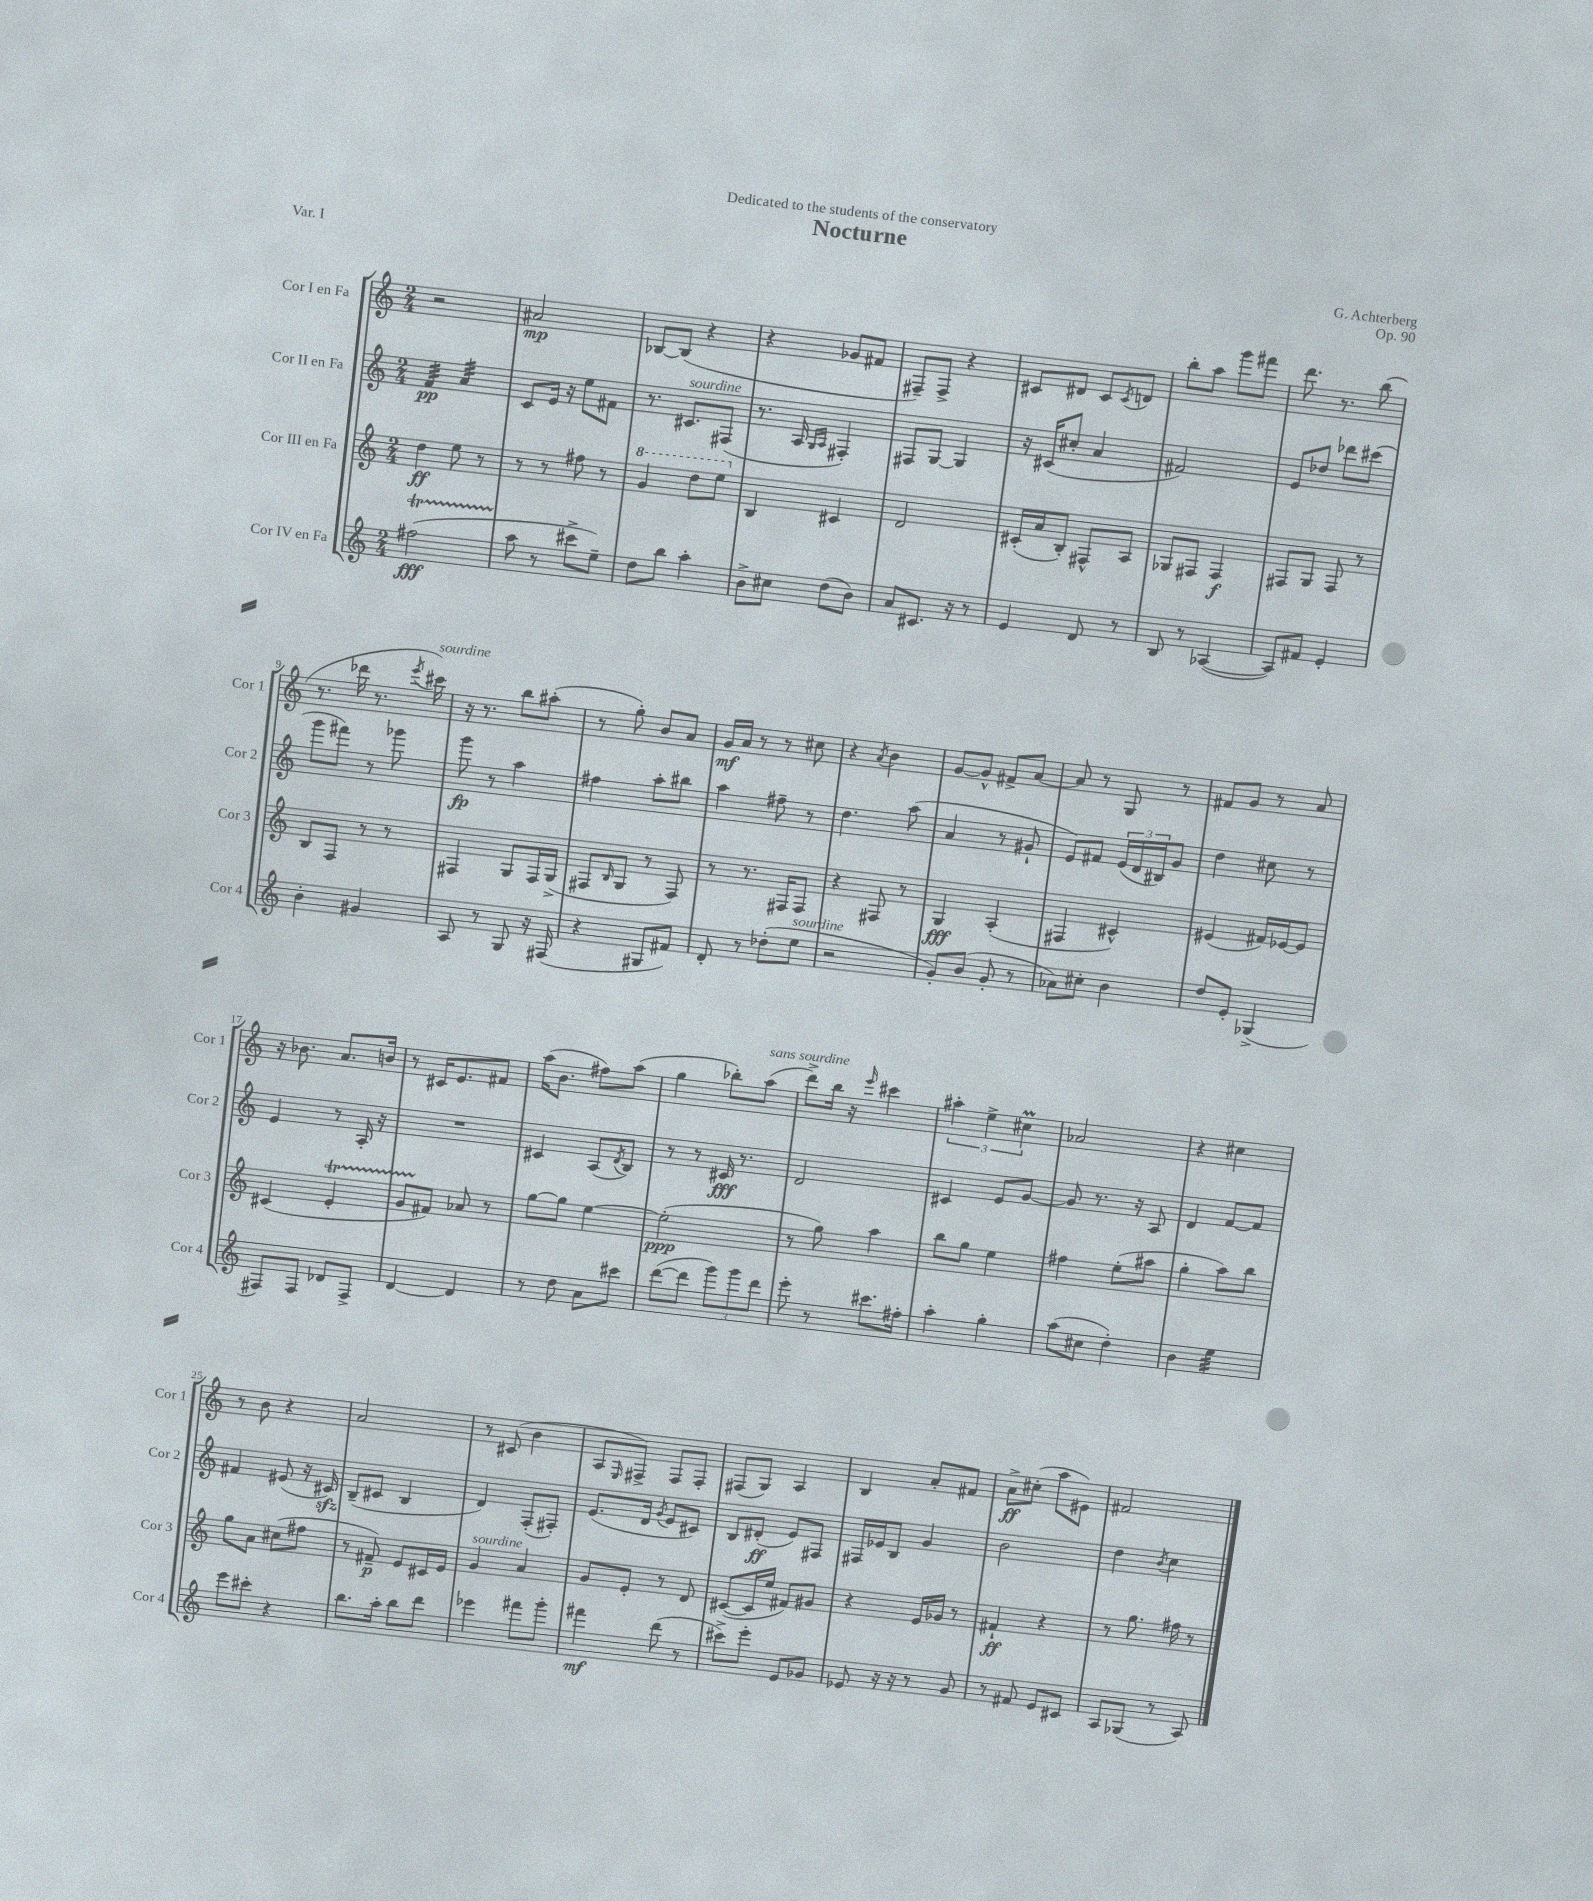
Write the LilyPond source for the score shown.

\header { title = "Nocturne" composer = "G. Achterberg" dedication = "Dedicated to the students of the conservatory" opus = "Op. 90" piece = "Var. I" }
<<
\new StaffGroup <<
\new Staff = "s0" \with { instrumentName = "Cor I en Fa" shortInstrumentName = "Cor 1" } {
    \clef treble \key c \major \numericTimeSignature \time 2/4
    r2 |
    ais'2\mp |
    bes8~ bes8( r4 |
    r4 ges'8 fis'8 |
    fis8--) fis8-> r4 |
    cis'8 dis'8 cis'8 \acciaccatura { cis'8 } d'8 |
    b''8-. a''8 g'''8 fis'''8 |
    d'''8. r8. b''8( |
    r8. des'''16 r8. \acciaccatura { e'''8 } cis'''16^\markup { \italic "sourdine" }) |
    r16 r8. b''8 ais''8-.( |
    r8 g''8-.) b'8 a'8 |
    g'16\mf a'16 r8 r8 cis''8 |
    r4 \acciaccatura { a'8 } b'4 |
    g'8~ g'8-^ fis'8-> a'8~ |
    a'8 r8 g8 r8 |
    fis'8 g'8 r8 a'8 |
    r16 bes'8. a'8. b'16 |
    r8 cis'16 e'8. fis'8 |
    a''16( b'8. fis''8) a''8( |
    g''4 bes''8-.) a''8^\markup { \italic "sans sourdine" }( |
    d'''8->) b''16 r16 \grace { e'''16 } cis'''4 |
    \tuplet 3/2 { ais''4-. e''4-> cis''4\prall } |
    aes'2 |
    r4 cis''4 |
    r8 b'8 r4 |
    a'2 |
    r8 cis'8( b'4 |
    a8 \grace { e16 } fis8->) fis8 fis8-. |
    fis8( g8) a4 |
    b4 a'8-. fis'8 |
    a'8->\ff cis''8-.( a''8 eis'8) |
    fis'2 \bar "|." |
}
\new Staff = "s1" \with { instrumentName = "Cor II en Fa" shortInstrumentName = "Cor 2" } {
    \clef treble \key c \major \numericTimeSignature \time 2/4
    f'4:32\pp a'4:32 |
    c'8 e'16 r16 e''8 fis'8 |
    r8. cis'8.^\markup { \italic "sourdine" } fis8( |
    r8. a16 \grace { g16 a16 } fis4-.) |
    fis8 g8~ g4 |
    r16 cis'16( cis''8-. a'4 |
    fis'2) |
    e'8 des''8 des'''8 cis'''8( |
    g'''8 fis'''8) r8 ges'''8 |
    g'''8\fp r8 a''4 |
    fis''4 a''8-. bis''8 |
    a''4 fis''8-- r8 |
    d''4. a''8( |
    a'4 r8 gis'8-! |
    e'8) fis'8 \tuplet 3/2 { e'16( d'16 bis16) } g'8 |
    d''4 cis''8 r8 |
    e'4 r8 a16-. r16 |
    R2 |
    cis'4 a8( \acciaccatura { d'8 } b8) |
    r8 r8 cis'16\fff r8. |
    d'2 |
    cis'4 e'8 g'8~ |
    g'8 r8. r16 a8 |
    d'4 f'8~ f'8 |
    fis'4 eis'8( r16 cis'16\sfz) |
    b8--( cis'8 b4 |
    d'4) f8-.( fis8-.) |
    e'8.( d'16 \acciaccatura { g'8 } e'8 cis'8) |
    b8 dis'8-.\ff( e'8) fis8 |
    fis16 ees'16 b8 g'4 |
    b'2 |
    d''4 \acciaccatura { b'8 } c''4 \bar "|." |
}
\new Staff = "s2" \with { instrumentName = "Cor III en Fa" shortInstrumentName = "Cor 3" } {
    \clef treble \key c \major \numericTimeSignature \time 2/4
    d''4\ff e''8 r8 |
    r8 r8 fis''8 r8 |
    \ottava #1 g''4 d'''8 e'''8 \ottava #0 |
    b4 cis'4 |
    d'2 |
    cis'16-.( a'16 b8-.) fis8-^ a8 |
    ges8 fis8 fis4\f |
    fis8 g8 fis8 r8 |
    b8 f8 r8 r8 |
    fis4 g8 fis16 g16->( |
    fis8 \grace { b16 } g8 r8 fis8) |
    r8 r8. fis16 fis8 |
    r4 fis8 r8 |
    g4\fff a4-.( |
    fis4 cis'4-^) |
    eis'4( fis'16) ees'16~ ees'8 |
    cis'4( e'4-.\startTrillSpan |
    g'8 fis'8\stopTrillSpan) aes'8 r8 |
    g''8~ g''8 e''4~ |
    e''2-.\ppp( |
    r8 g''8) a''4 |
    b''8 g''8 e''4 |
    fis''4 e''8-.( ais''8 |
    g''4-. a''8) b''8 |
    g''8 a'8 cis''8( fis''8 |
    r8 fis'8--\p) e'8 cis'16 e'16 |
    g'4^\markup { \italic "sourdine" } a'4 |
    g'8 e'8-. r8 d'8 |
    cis'8~( cis'16 e''16 fis'8) gis'8 |
    r4 e'16 ges'16 r8 |
    fis'4-!\ff r4 |
    r8 g''8. fis''16 r8 \bar "|." |
}
\new Staff = "s3" \with { instrumentName = "Cor IV en Fa" shortInstrumentName = "Cor 4" } {
    \clef treble \key c \major \numericTimeSignature \time 2/4
    fis''2\startTrillSpan\fff( |
    a''8\stopTrillSpan r8 cis'''8-> e''8--) |
    d''8 b''8 a''4-. |
    b'8-> cis''8 d''8( b'8) |
    a'8 cis'8. r16 r8 |
    e'4 d'8 r8 |
    b8 r8 aes4~( |
    aes8) fis'8 e'4-. |
    b'4-. gis'4 |
    a8 r8 g8 r16 fis16( |
    r4 gis8 fis'8) |
    d'8-. r8 des''8-.( e''8^\markup { \italic "sourdine" } |
    r2 |
    g'8-.) b'8( g'8-. r8 |
    aes'8) cis''8-. b'4 |
    d''8 e'8-. ges4->( |
    fis8) fis8 des'8 fis8-> |
    d'4~ d'4 |
    r8 d''8 a'8 cis'''8 |
    d'''8~( d'''8 \tuplet 3/2 { g'''8) g'''8 d'''8 } |
    e'''8-. r8 cis'''8. fis''16-. |
    a''4-. g''4-. |
    a''8( cis''8 d''4-.) |
    b'4 e''4:32 |
    e'''8 cis'''8-. r4 |
    b''8. a''16-. b''8 d'''8 |
    ees'''4 fis'''8 g'''8-. |
    fis'''4\mf d'''8( r8 |
    cis'''8->) e'''8-. e'8 ges'8 |
    ees'8 r16 r16 r8 g'8 |
    r8 fis'8 e'8 cis'8 |
    a8 ges8( r8 a8) \bar "|." |
}
>>
>>
